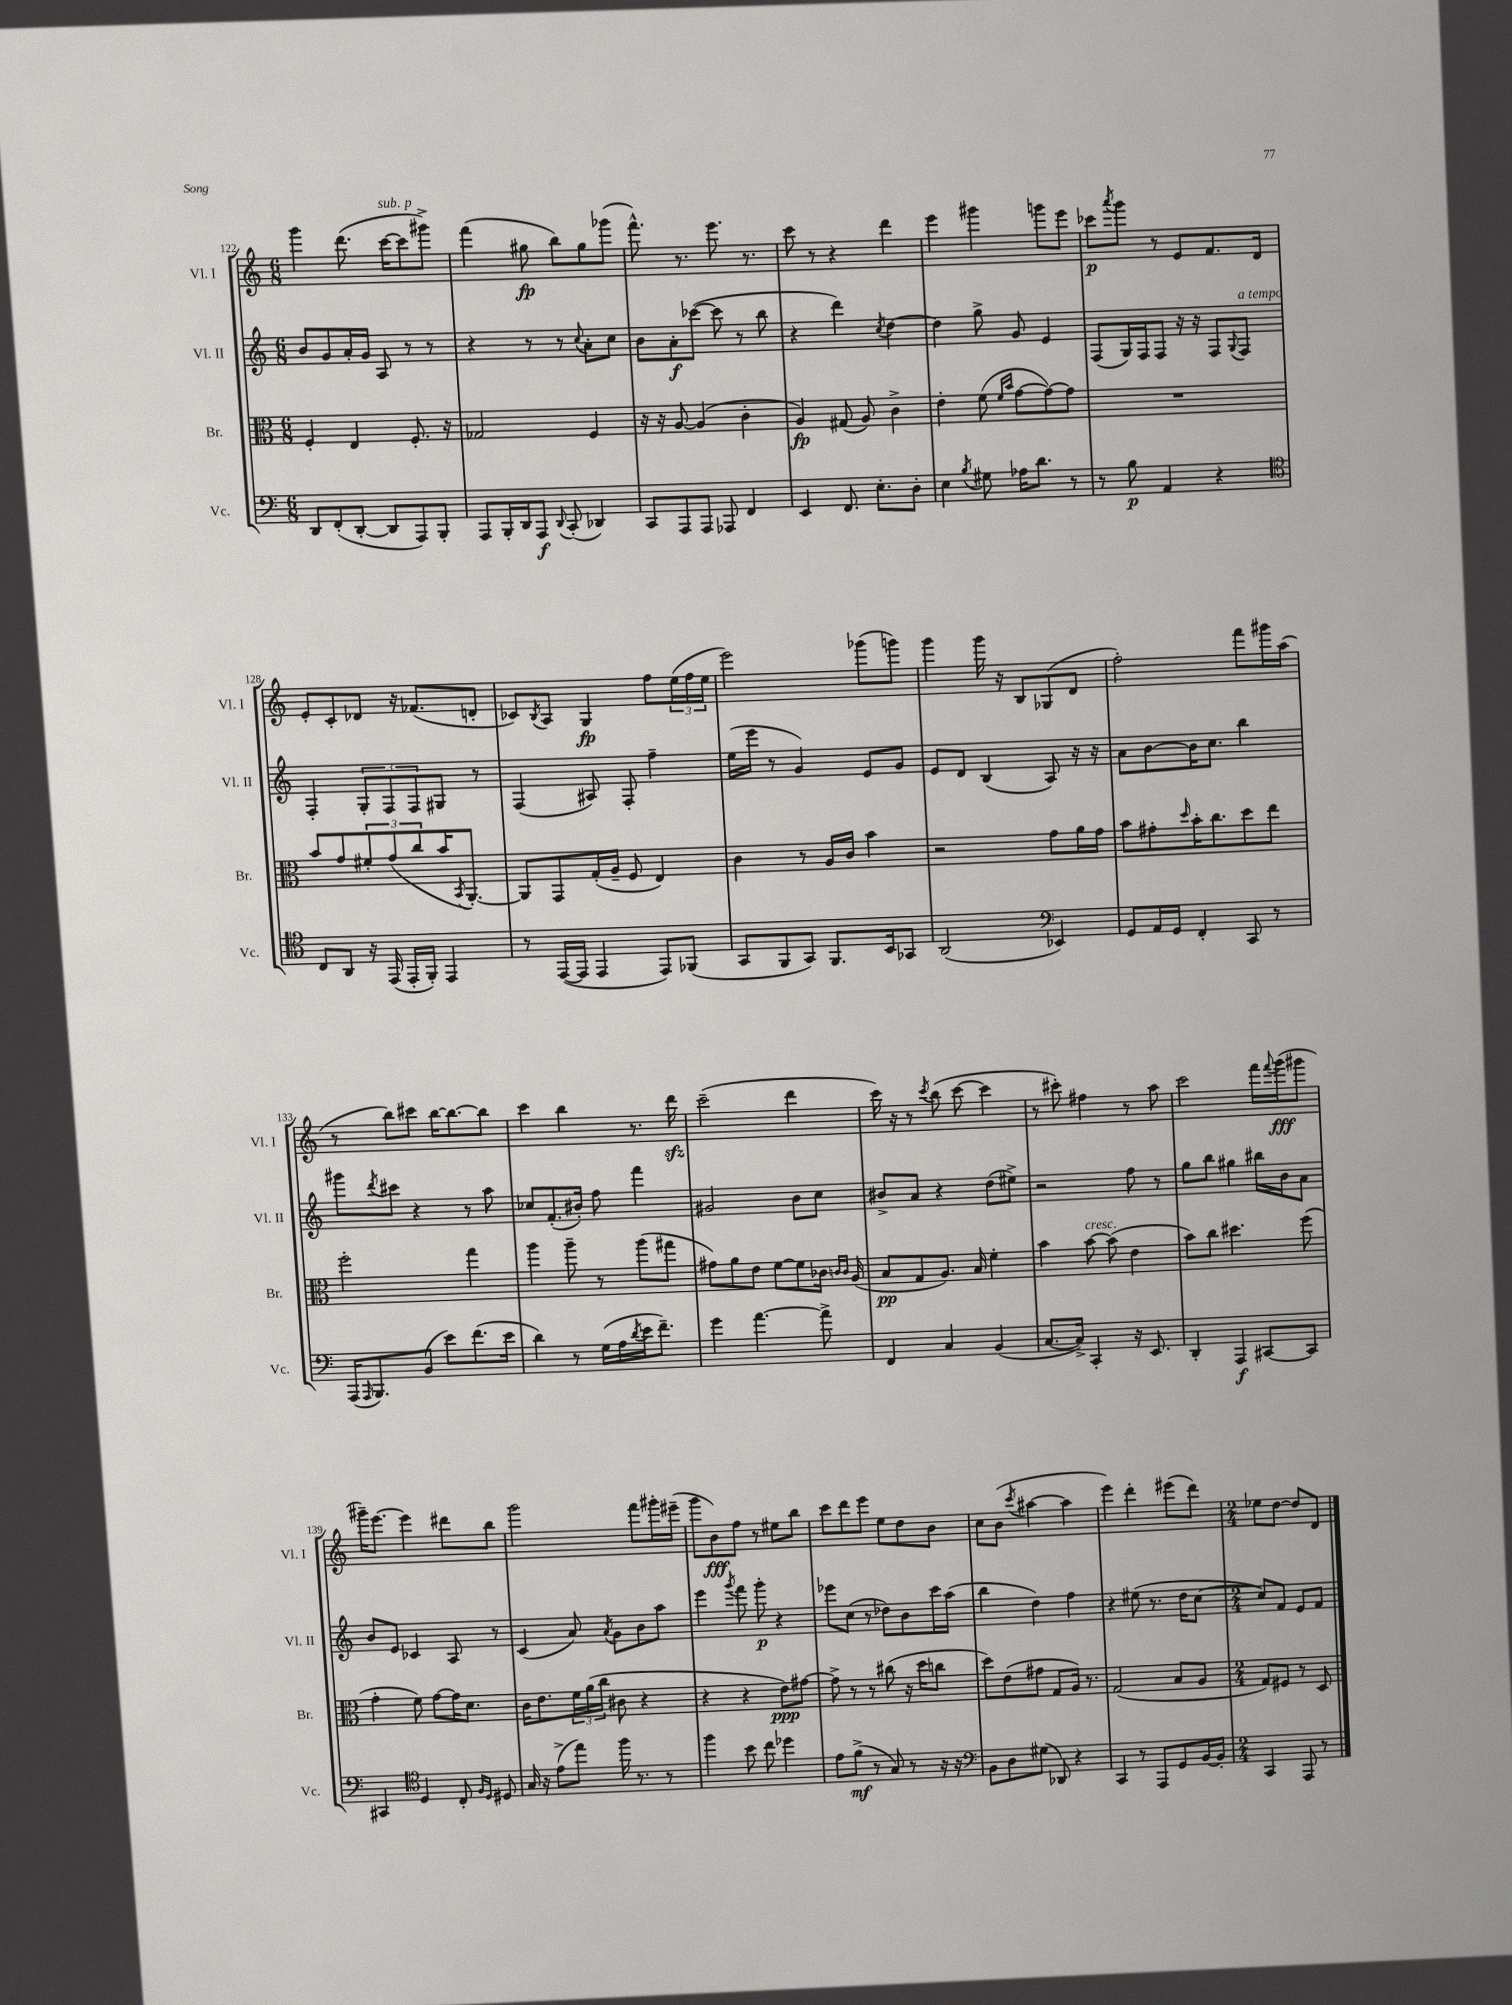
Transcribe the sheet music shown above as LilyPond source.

<<
\new StaffGroup <<
\new Staff = "s0" \with { instrumentName = "Vl. I" shortInstrumentName = "Vl. I" } {
    \clef treble \key c \major \numericTimeSignature \time 6/8
    g'''4 d'''8.( c'''16~^\markup { \italic "sub. p" } c'''8 gis'''8->) |
    f'''4( gis''8\fp b''8) gis''8 ges'''8( |
    f'''8.-^) r8. e'''8. r8. |
    c'''8 r8 r4 d'''4 |
    e'''4 gis'''4 g'''8 e'''8 |
    ces'''8\p \acciaccatura { a'''8 } g'''8 r8 e'8 f'8. d'16 |
    e'8-. c'8-. des'8 r16 fes'8.( d'8-. |
    ces'8) \acciaccatura { b8 } a8 g4\fp f''8 \tuplet 3/2 { e''16( f''16 e''16 } |
    e'''2) ges'''8( g'''8) |
    g'''4 g'''16 r16 b8 ges8( d'8 |
    f''2-.) f'''8 gis'''16 a''16( |
    r8 b''8) cis'''8 b''16~ b''8.~ b''8 |
    c'''4 b''4 r8. d'''16\sfz |
    c'''2--( d'''4 |
    c'''16) r16 r8 \acciaccatura { c'''8 } b''8( c'''8~ c'''4 |
    r8 cis'''8-.) fis''4 r8 a''8 |
    c'''2 f'''16 \appoggiatura { f'''8 } g'''16\fff( gis'''8 |
    gis'''16--) e'''8.~ e'''4 dis'''8 b''8 |
    g'''2 f'''8 gis'''16-. eis'''16--( |
    g'''8 b'8\fff) f''8 r8 eis''8 b''8 |
    c'''8 d'''8 e'''8 e''8 d''8 b'8 |
    c''8 b'8( \acciaccatura { c'''8 } ais''4~ ais''4 |
    e'''4) d'''4-. eis'''8( d'''8) |
    \numericTimeSignature \time 2/4 ees''8 d''8~ d''8 d'8 \bar "|." |
}
\new Staff = "s1" \with { instrumentName = "Vl. II" shortInstrumentName = "Vl. II" } {
    \clef treble \key c \major \numericTimeSignature \time 6/8
    b'8 g'8 a'16-. g'16 a8 r8 r8 |
    r4 r8 r8 \appoggiatura { c''8 } a'8-. c''8 |
    b'8 a'8-.\f ces'''8~( ces'''8 r8 b''8 |
    r4 d'''4) \acciaccatura { c''8 } d''4~ |
    d''4 g''8-> g'8 e'4 |
    f8( g16) f16 f8 r16 r16 f8 \appoggiatura { g8 } f8^\markup { \italic "a tempo" } |
    f4-. \tuplet 3/2 { g8-. f8 f8 } gis8 r8 |
    f4( ais8) f8-. f''4-- |
    e''16( e'''16 r8 g'4) e'8 g'8 |
    e'8 d'8 b4( a8) r16 r16 |
    a'8 b'8~ b'16 c''8. b''4 |
    gis'''8 \acciaccatura { d'''8 } cis'''8 r4 r8 a''8 |
    ces''8 f'8.-.( bis'16-.) f''8 f'''4 |
    gis'2 b'8 c''8 |
    bis'8-> a'8 r4 d''8( eis''8->) |
    r2 f''8 r8 |
    g''8 b''8 gis''4 bis''16 b'16 a'8 |
    b'8 e'8 ces'4 a8 r8 |
    c'4( a'8) \acciaccatura { a'8 } g'8 b'8 a''8 |
    e'''4 \acciaccatura { g'''8 } f'''8 g'''8-.\p r4 |
    ees'''8 c''8( r8 des''8) b'8 c'''16 a''16( |
    b''4 d''4) f''4 |
    r4 eis''8( r8. d''16 c''8~ |
    \numericTimeSignature \time 2/4 c''8) f'8 e'8 f'8 \bar "|." |
}
\new Staff = "s2" \with { instrumentName = "Br." shortInstrumentName = "Br." } {
    \clef alto \key c \major \numericTimeSignature \time 6/8
    f4-. e4 f8.-. r16 |
    ges2 f4 |
    r16 r16 a8~ a4( c'4-. |
    a4\fp) gis8( a8) c'4-> |
    e'4-. f'8( \grace { f'16 b'16 } g'8~ g'8~) g'8 |
    R2. |
    b'8 g'8 \tuplet 3/2 { fis'8-. g'8( c''8 } b'16 \acciaccatura { b,8 } a,8.~-.) |
    a,8 g,8 g16-.( a16-- f8 e4) |
    c'4 r8 a16 c'16 b'4 |
    r2 g'8 a'16 g'16 |
    b'8 gis'8-. \grace { d''16 } b'16-. c''8. d''8 e''8 |
    f''2-. g''4 |
    a''4 a''8-- r8 a''8( gis''8 |
    gis'8) a'8 e'8 f'8~ f'8 ces'16 \grace { c'16 c'16 } a16( |
    b8\pp g8 a8.) b16 f'4-. |
    b'4 b'8~^\markup { \italic "cresc." } b'8( e'4 |
    b'8) c''8 dis''4. f''8( |
    g'4-. f'8) g'8~ g'16 d'8. |
    c'16 e'8. \tuplet 3/2 { f'16 a'16( c''16 } cis'8 r4 |
    r4 r4 e'8\ppp) gis'8~ |
    gis'8-> r8 r8 cis''8( r16 d''16 c''8 |
    d''8) e'8( gis'8 g8 a16) r8. |
    g2( b8 a8 |
    \numericTimeSignature \time 2/4 g8) fis8 r8 d8 \bar "|." |
}
\new Staff = "s3" \with { instrumentName = "Vc." shortInstrumentName = "Vc." } {
    \clef bass \key c \major \numericTimeSignature \time 6/8
    d,8 f,8-.( d,8~-. d,8 a,,8) b,,8-. |
    a,,8 b,,16-. d,16 a,,8\f \appoggiatura { d,8 } c,8-.( des,4) |
    c,8 a,,8 a,,8 aes,,8 f,4 |
    e,4 f,8. e8.-. d8-. |
    e4 \acciaccatura { b8 } gis8 aes16 d'8. r8 |
    r8 b8\p a,4 r4 |
    \clef tenor c8 a,8 r16 e,16( e,16-. f,16-.) e,4 |
    r8 e,16~( e,16 e,4 e,8) fes,8( |
    g,8 f,8 g,8) f,8. b,16 ges,8 |
    a,2( \clef bass ees,4) |
    g,8 a,16 g,16 f,4-. c,8 r8 |
    a,,16( \grace { a,,16 } b,,8.) b,8( e'8) f'8.( e'16 |
    d'4) r8 g16( a16 \acciaccatura { d'8 } e'16 f'8.--) |
    g'4 a'4.~ a'8-> |
    f,4 c4 b,4( |
    c8.~ c16->) c,4-. r16 e,8. |
    d,4-. a,,4\f cis,8~ cis,8 |
    cis,4 \clef tenor d4 c8-. \grace { f16 d16 } dis8 |
    g16 r16 e'8->( e''8) f''16 r8. r8 |
    f''4 b'8 c''8 des''4 |
    e'8 f'8->\mf( r8 g8) r8 r16 r16 |
    \clef bass b,8 d8 gis8( des,8) r4 |
    c,4 r8 a,,8 g,8 b,16~ b,16-. |
    \numericTimeSignature \time 2/4 c,4 a,,8 r8 \bar "|." |
}
>>
>>
\layout { \context { \Score currentBarNumber = #122 } }
